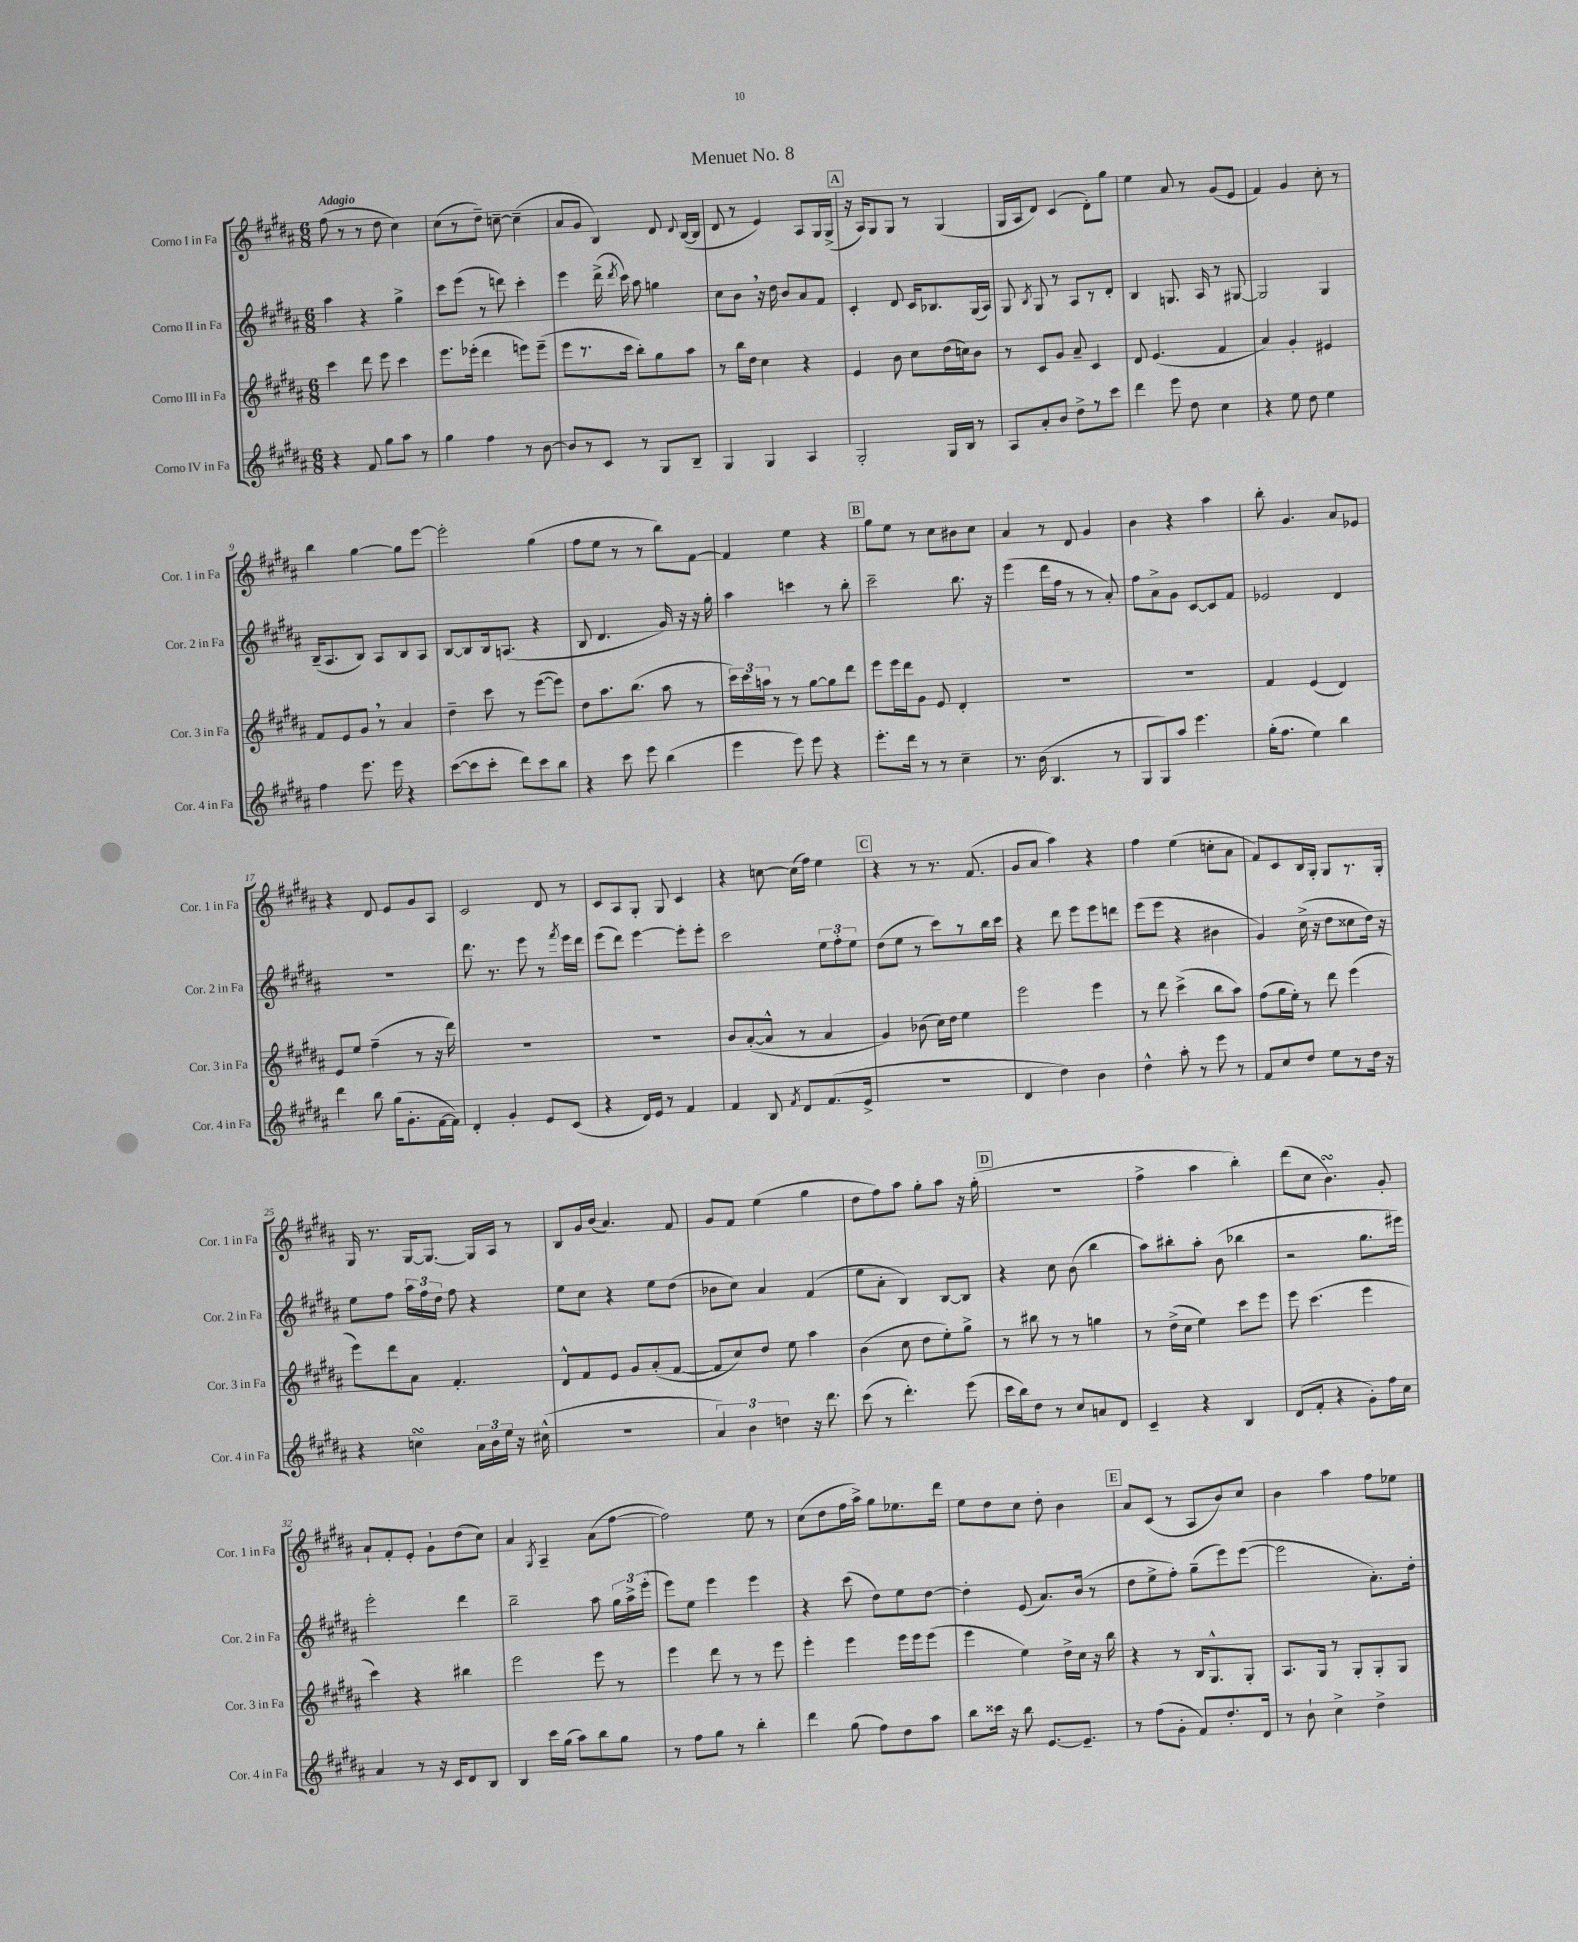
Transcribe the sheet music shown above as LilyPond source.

\header { title = "Menuet No. 8" }
<<
\new StaffGroup <<
\new Staff = "s0" \with { instrumentName = "Corno I in Fa" shortInstrumentName = "Cor. 1 in Fa" } {
    \clef treble \key b \major \numericTimeSignature \time 6/8 \tempo "Adagio"
    \autoBeamOff fis''8( r8 r8 dis''8 cis''4) |
    cis''8[( r8 dis''8]--) c''8~-- c''4--( |
    ais'8[ gis'8] b4) dis'8 \appoggiatura { dis'8 } b16[~( b16] |
    dis'8 r8 e'4) ais8[ gis16 gis16]->( |
    \mark \markup { \box "A" } r16 ais16[) gis8 gis8] r8 gis4( |
    gis16[ ais16 dis'8]) cis'4( dis'8[-.) gis''8] |
    e''4 ais'8 r8 gis'8[( e'8] |
    fis'4) gis'4 cis''8-. r8 |
    b''4 gis''4~ gis''8[ e'''8]~ |
    e'''2-. gis''4( |
    fis''8[ e''8] r8 r8 b''8[) fis'8]~ |
    fis'4 e''4 r4 |
    \mark \markup { \box "B" } gis''8[ e''8] r8 cis''8[ bis'8 cis''8] |
    ais'4 r8 dis'8 gis'4 |
    b'4 r4 ais''4 |
    b''8-. gis'4. ais'8[ ees'8] |
    r4 dis'8 e'8[ gis'8 ais8] |
    cis'2 dis'8 r8 |
    cis'8[ ais8 gis8]-. gis8 cis'4 |
    r4 c''8~ c''16[( fis''16]) e''4 |
    \mark \markup { \box "C" } r4 r8 r8. fis'8.( |
    gis'8[ ais'8] ais''4) r4 |
    fis''4 e''4( c''8[-. ais'8] |
    fis'8[) cis'8 b16 gis16]-. gis8[ r8. gis16]-. |
    gis16 r8. gis16[~ gis8.]~ gis16[ ais16] r8 |
    b8[ gis'16 b'16]( ais'4.) fis'8 |
    gis'8[ fis'8] e''4( gis''4 |
    dis''8[ fis''8) ais''8] gis''8[-. ais''8] r16 gis''16-.( |
    \mark \markup { \box "D" } R2. |
    fis''4-> ais''4 b''4-.) |
    dis'''8[( cis''8] b'4.\turn) gis'8-. |
    ais'8[-! fis'8-. e'8]-. gis'8[-! dis''8( cis''8]) |
    ais'4 \acciaccatura { gis8 } ais4-- ais'8[( fis''8]~ |
    fis''2) e''8 r8 |
    cis''8[( dis''8 fis''16 ais''16]->) gis''8[ ees''8. dis'''16] |
    e''8[ dis''8 cis''8] dis''8-. b'4 |
    \mark \markup { \box "E" } ais'8[ cis'8]( r8 ais8[ b'8) cis''8] |
    b'4 ais''4 fis''8[ ees''8] \bar "|." |
}
\new Staff = "s1" \with { instrumentName = "Corno II in Fa" shortInstrumentName = "Cor. 2 in Fa" } {
    \clef treble \key b \major \numericTimeSignature \time 6/8
    \autoBeamOff ais''4 r4 gis''4-> |
    cis'''8[ e'''8]( r8 d'''8) cis'''4-. |
    e'''4 dis'''16->( \acciaccatura { dis'''8 } cis'''16) ais''8 g''4 |
    cis''8[ b'8] \breathe r16 dis''16 b'8[ ais'8 fis'8] |
    \mark \markup { \box "A" } cis'4-. dis'8 cis'16[ bes8. gis16( ais16]) |
    gis8 \acciaccatura { b8 } gis8 r8 ais8[ r8 dis'8]-. |
    b4 g8. ais16 r8 gis8~ |
    gis2 gis4 |
    b16[--( ais8. b8]) ais8[ b8 ais8] |
    b8[~ b8 b16 a8.]( r4 |
    b8 dis'4. gis'16) r16 r16 gis''16-. |
    ais''4 c'''4 r8 b''8-. |
    \mark \markup { \box "B" } cis'''2-- b''8. r16 |
    e'''4( dis'''16[ fis''16] r8 r8 ais'8-.) |
    fis''8[ ais'8-> gis'8] cis'8[~ cis'8 fis'8] |
    ees'2 dis'4 |
    R2. |
    dis'''8. r8. e'''8 r8 \acciaccatura { fis'''8 } e'''16[ dis'''16] |
    e'''8[( dis'''8]) e'''4~ e'''8[-. e'''8]-. |
    cis'''2 \tuplet 3/2 { e''8[ fis''8-. e''8] } |
    \mark \markup { \box "C" } dis''8[( e''8] r8 cis'''8[) r8 b''16 cis'''16] |
    r4 dis'''8 e'''8[ e'''8 d'''8] |
    e'''8[( e'''8] r4 bis'4 |
    gis'4) cis''16->( r16 dis''8[ cisis''8 dis''16]) r16 |
    e''8[ fis''8] \tuplet 3/2 { ais''16[ fis''16 dis''16] } fis''8 r4 |
    e''8[ cis''8] r4 e''8[ dis''8]( |
    bes'8[ cis''8]) ais'4 fis'4( |
    e''8[ ais'8]-. b4) b8[~ b8] |
    \mark \markup { \box "D" } r4 cis''8 b'8( b''4 |
    ais''8[) bis''8-. ais''8]-. b'8( bes''4 |
    r2 gis''8.[ eis'''16]) |
    e'''2-. dis'''4 |
    b''2-- ais''8 \tuplet 3/2 { gis''16[ ais''16-> e'''16]-.( } |
    e'''8[) e''8] e'''4 e'''4 |
    r4 cis'''8( dis''8[) e''8 dis''8]~ |
    dis''4-. e'8( ais'8.[) b'16]( r8 |
    \mark \markup { \box "E" } dis''8[ e''8-> fis''8]-.) gis''8[--( e'''8) e'''8]~( |
    e'''2 ais'8.[-.) dis''16]-. \bar "|." |
}
\new Staff = "s2" \with { instrumentName = "Corno III in Fa" shortInstrumentName = "Cor. 3 in Fa" } {
    \clef treble \key b \major \numericTimeSignature \time 6/8
    \autoBeamOff cis'''4 dis'''8 e'''8 cis'''4 |
    e'''8.[ ees'''16]-.( dis'''4 e'''8[) e'''8]--( |
    e'''8[ r8. cis'''16] b''8[-.) gis''8 ais''8] |
    r8 b''16[ dis''16] cis''4 r4 |
    \mark \markup { \box "A" } e'4 b'8 cis''8[ dis''16( c''16) b'8] |
    r8 cis'8[ gis'8] ais'8-- cis'4 |
    dis'8 e'4.( fis'4 |
    ais'4) gis'4-. eis'4 |
    fis'8[ e'8 gis'8] \breathe r8 ais'4 |
    dis''4-- cis'''8 r8 e'''8[~( e'''8]) |
    dis''8[ ais''8. b''8.]( ais''8 r8 |
    \tuplet 3/2 { cis'''16[) cis'''16 a''16] } r8 r8 gis''8[~ gis''8 dis'''8] |
    \mark \markup { \box "B" } e'''8[ e'''16 dis'''16 gis'8] e'8 dis'4-. |
    R2. |
    R2. |
    fis'4 e'4( dis'4) |
    e'8[ e''8] fis''4--( r8 r16 dis'''16) |
    R2. |
    R2. |
    b'8[ ais'8~-.( ais'8]-^ r8 ais'4 |
    \mark \markup { \box "C" } gis'4) bes'8( cis''16[) dis''16] e''4 |
    e'''2 e'''4 |
    r8 dis'''8 cis'''4->( b''8[ ais''8]) |
    fis''8[( gis''16 e''16]-.) r8 dis'''8 e'''4( |
    e'''8[) dis'''8 ais'8] fis'4.-. |
    dis'8[-^ fis'8 e'8] gis'8[ ais'8-.( fis'8]~ |
    fis'8[ cis''8) dis''8] e''8 ais''4 |
    b'4( cis''8 dis''8[ e''8-.) gis''8]-> |
    \mark \markup { \box "D" } r8 bis''8 r8 r8 g''4 |
    r8 dis''16[->( cis''16] e''4) cis'''8[ e'''8] |
    e'''8 cis'''4.( e'''4 |
    cis'''4) r4 bis''4 |
    e'''2 e'''8 r8 |
    e'''4 dis'''8 r8 r8 e'''8 |
    e'''4-. e'''4 e'''16[ e'''16 e'''8]( |
    e'''4 e''4) dis''16[-> cis''16] r16 b''16 |
    \mark \markup { \box "E" } r4 r8 b16[ gis8.-^ gis8]-. |
    ais8.[ gis16] r8 gis8[-. gis8-. gis8] \bar "|." |
}
\new Staff = "s3" \with { instrumentName = "Corno IV in Fa" shortInstrumentName = "Cor. 4 in Fa" } {
    \clef treble \key b \major \numericTimeSignature \time 6/8
    \autoBeamOff r4 fis'8 gis''8[ ais''8] r8 |
    gis''4 fis''4 r8 b'8~ |
    b'8[ r8 cis'8] r8 gis8[ b8]-- |
    gis4 gis4 ais4 |
    \mark \markup { \box "A" } gis2-. gis16[ b16] r8 |
    ais8[ ais'8-. b'8] dis''8[-> r8 cis'''8] |
    dis'''4 e'''8 dis''8 cis''4 |
    r4 e''8 dis''8 e''4 |
    fis''4 e'''8. e'''16 r4 |
    cis'''8[~( cis'''8 cis'''8]-. dis'''8[) cis'''8 b''8] |
    r4 cis'''8 e'''8 b''4( |
    e'''4 e'''8) e'''8 r4 |
    \mark \markup { \box "B" } e'''8.[-. dis'''16] r8 r8 cis''4-- |
    r8. b'16( b4. r8 |
    gis8[ gis8) ais''8] e'''4. |
    gis''16[-.( fis''8.] e''4) b''4 |
    dis'''4 b''8 gis''16[( gis'8.-. fis'16~ fis'16]) |
    dis'4-. gis'4-. e'8[ cis'8]( |
    r4 dis'16[) e'16] r8 fis'4 |
    fis'4 b8 \acciaccatura { fis'8 } dis'8[ fis'8.( e'16]-> |
    \mark \markup { \box "C" } R2. |
    dis'4 dis''4) b'4 |
    dis''4-^ ais''8-. r8 e'''8 r8 |
    fis'8[ cis''8 dis''8] e''8[ r8 dis''16] r16 |
    r4 c''4\turn \tuplet 3/2 { ais'16[ b'16 e''16] } r16 cis''16-^( |
    R2. |
    \tuplet 3/2 { ais'4) b'4 d''4 } r16 dis'''8. |
    cis'''8( r8 dis'''4.-.) e'''8( |
    \mark \markup { \box "D" } cis'''16[ b''16) dis''8] r8 cis''8[ a'8 dis'8] |
    cis'4-- r4 b4 |
    dis'8[( fis'8]-. r4 gis'8[-.) fis''16 cis''16] |
    ais'4 r8 r16 cis'16[ dis'8 b8] |
    b4 cis'''16[ gis''16]( ais''8[) b''8 gis''8] |
    r8 fis''8[ gis''8] r8 b''4-. |
    dis'''4 gis''8( fis''8[) dis''8 ais''8] |
    b''8[ cisis'''16] r16 b''8 e'8.[~ e'8.]-- |
    \mark \markup { \box "E" } r8 fis''8[( gis'8]-. fis'8[) dis''8.-. dis'16] |
    r8 b'8-! cis''4-> dis''4-> \bar "|." |
}
>>
>>
